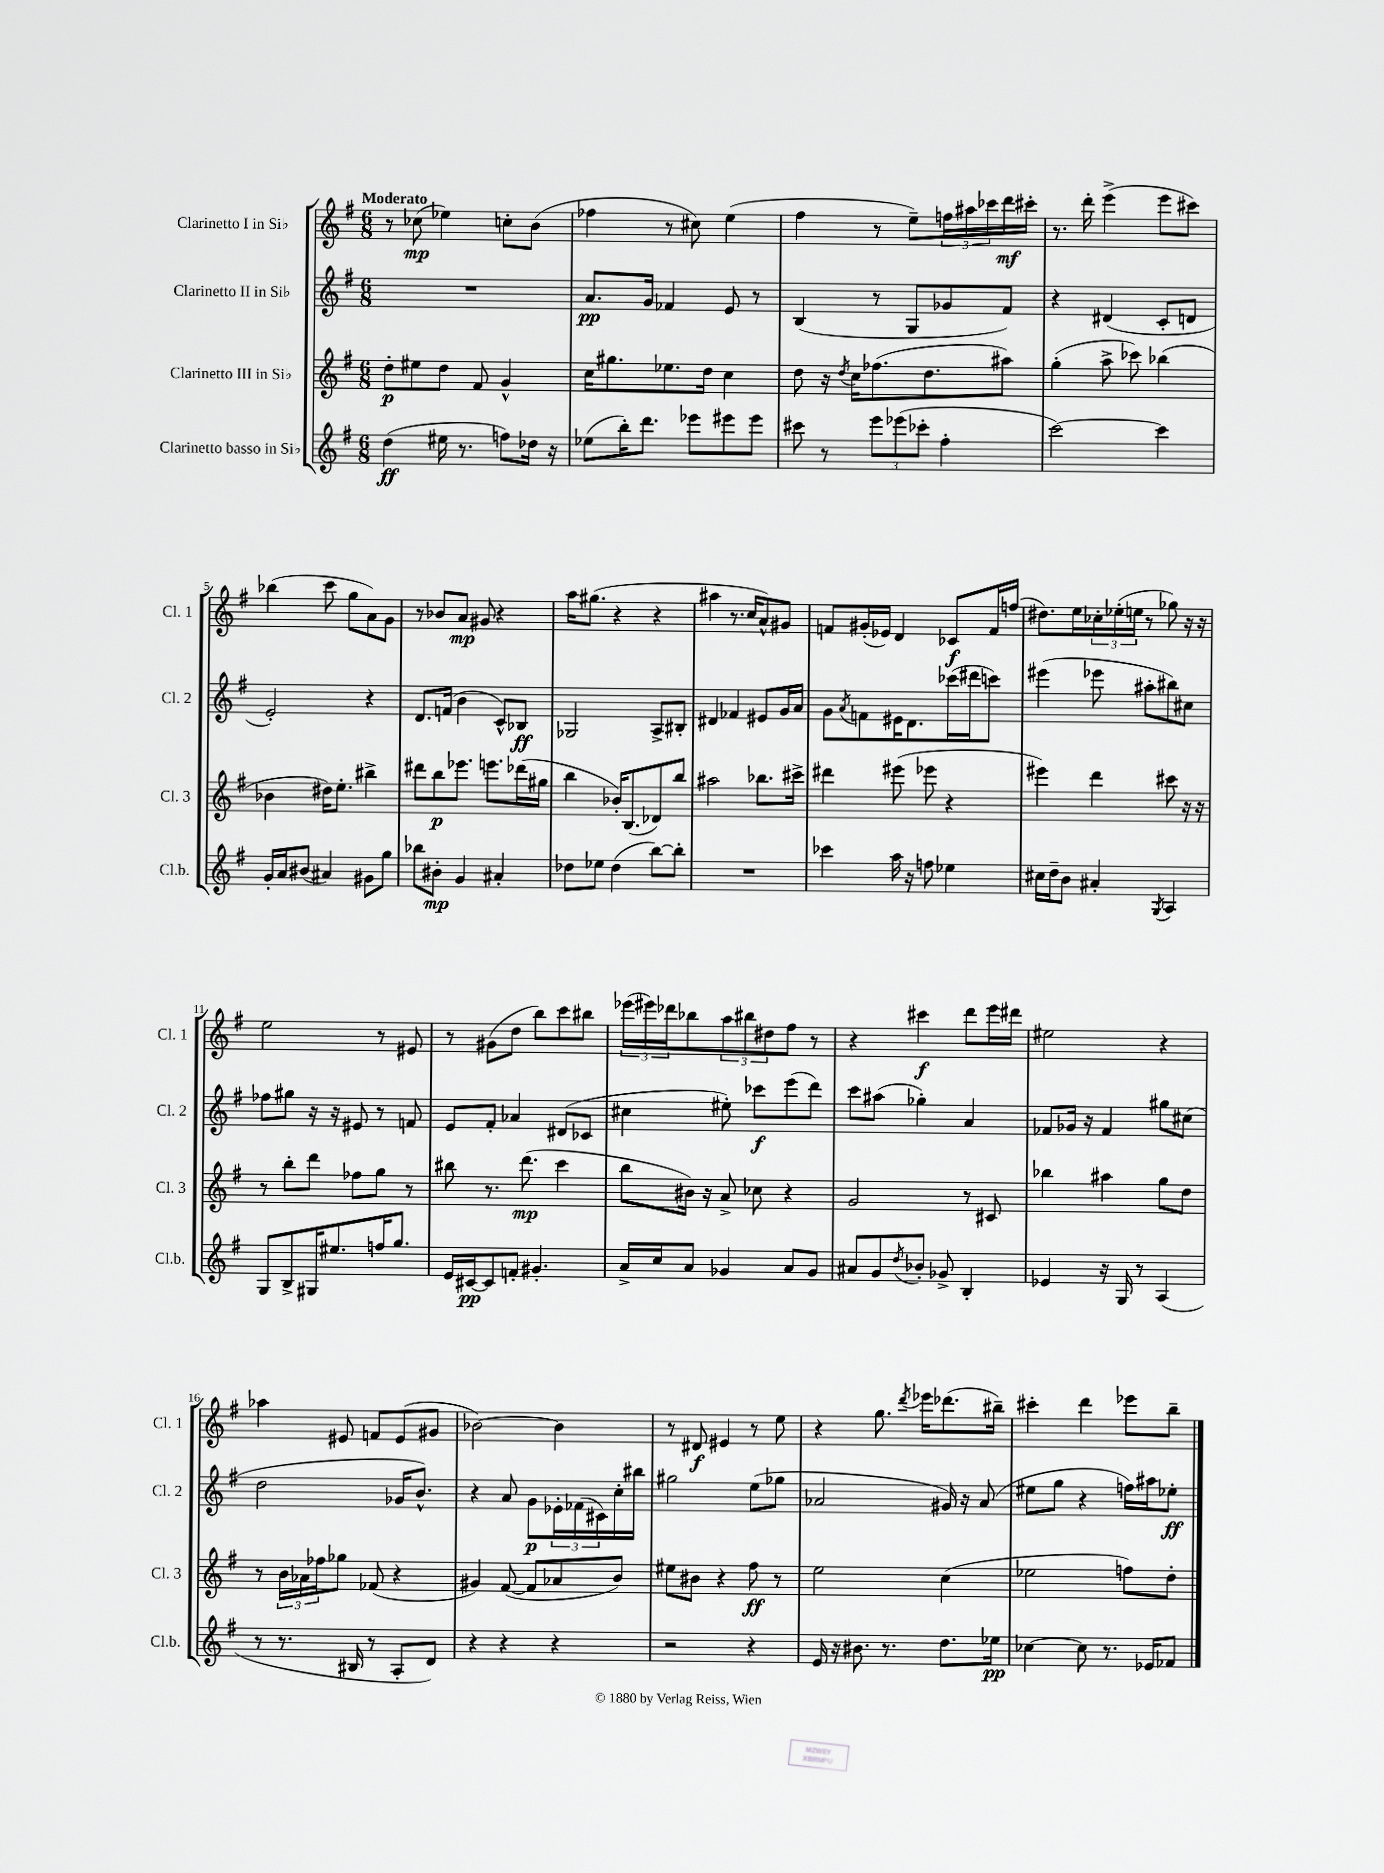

**kern	**dynam	**kern	**dynam	**kern	**dynam	**kern	**dynam
*part4	*part4	*part3	*part3	*part2	*part2	*part1	*part1
*staff4	*staff4	*staff3	*staff3	*staff2	*staff2	*staff1	*staff1
*I"Clarinetto basso in Si♭	*	*I"Clarinetto III in Si♭	*	*I"Clarinetto II in Si♭	*	*I"Clarinetto I in Si♭	*
*I'Cl.b.	*	*I'Cl. 3	*	*I'Cl. 2	*	*I'Cl. 1	*
*clefG2	*	*clefG2	*	*clefG2	*	*clefG2	*
*k[f#]	*	*k[f#]	*	*k[f#]	*	*k[f#]	*
*M6/8	*	*M6/8	*	*M6/8	*	*M6/8	*
=1	=1	=1	=1	=1	=1	=1	=1
!	!	!	!	!	!	!LO:TX:a:B:t=Moderato	!
(4dd\	ff	8dd'\L	p	2.r	.	8r	.
.	.	8ee#X\	.	.	.	(8cc-X\	mp
16ee#X\	.	8dd\J	.	.	.	4ee-X\)	.
8.r	.	.	.	.	.	.	.
.	.	8f#/	.	.	.	.	.
8ffn\L)	.	4g^^/	.	.	.	8ccn'\L	.
16dd-X\Jk	.	.	.	.	.	(8b\J	.
16r	.	.	.	.	.	.	.
=2	=2	=2	=2	=2	=2	=2	=2
(8ee-X\L	.	16cc\KL	.	8.a/L	pp	4ff-X\	.
.	.	8.gg#X\	.	.	.	.	.
16bb'\K)	.	.	.	.	.	.	.
8.ddd\J	.	.	.	16g/Jk	.	.	.
.	.	8.ee-X\	.	4f-X/	.	8r	.
8eee-X\L	.	.	.	.	.	8cc#X\)	.
.	.	16dd\Jk	.	.	.	.	.
8eee#X\	.	4cc\	.	8e/	.	(4ee\	.
8eee#\J	.	.	.	8r	.	.	.
=3	=3	=3	=3	=3	=3	=3	=3
8ccc#X\	.	8dd\	.	(4B/	.	4ff#\	.
8r	.	16r	.	.	.	.	.
.	.	8qdd/	.	.	.	.	.
.	.	16cc\KL	.	.	.	.	.
12eee\L	.	(8.ff-X\	.	8r	.	8r	.
(12eee-X\	.	.	.	.	.	.	.
.	.	.	.	8G/L	.	8ee~\L)	.
12ccc-X'\J	.	.	.	.	.	.	.
.	.	8.dd\	.	.	.	.	.
4ff#'\	.	.	.	8g-X/	.	24ffn\L	.
.	.	.	.	.	.	24aa#X\	.
.	.	.	.	.	.	24ccc-X\	.
.	.	8aa#X\J)	.	8f#/J)	.	16ddd\	mf
.	.	.	.	.	.	16ccc#X'\JJ	.
=4	=4	=4	=4	=4	=4	=4	=4
[2ccc\)	.	(4gg'\	.	4r	.	8.r	.
.	.	.	.	.	.	16ddd'\	.
.	.	8aa^\	.	(4d#X/	.	(4eee^\	.
.	.	8ccc-X\)	.	.	.	.	.
4ccc\]	.	(4bb-X\	.	8c'/L	.	8eee\L	.
.	.	.	.	8dn/J	.	8ccc#X\J)	.
!!LO:LB:g=z
=5	=5	=5	=5	=5	=5	=5	=5
16g'/LL	.	4b-X\	.	2e'/)	.	(4bb-X\	.
16a/J	.	.	.	.	.	.	.
(8b#X/J	.	.	.	.	.	.	.
4a#X/)	.	16dd#X\KL)	.	.	.	8ccc\	.
.	.	8.ee'\J	.	.	.	.	.
.	.	.	.	.	.	8gg\L	.
8g#X\L	.	4bb#X^\	.	4r	.	8a\)	.
8gg\J	.	.	.	.	.	8g\J	.
=6	=6	=6	=6	=6	=6	=6	=6
8bb-X\L	.	8ddd#X\L	.	8.d/L	.	8r	.
8b#X'\J	mp	8bb\	p	.	.	8b-X/L	.
.	.	.	.	(16fn/Jk	.	.	.
4g/	.	8.eee-X\J	.	4b\	.	8a/J	mp
.	.	.	.	.	.	8g#X/	.
.	.	8.eeen\L	.	.	.	.	.
4a#X'/	.	.	.	8c^^/L)	.	4r	.
.	.	(16ddd-X\L	.	8B-X/J	ff	.	.
.	.	16gg#X\JJ	.	.	.	.	.
=7	=7	=7	=7	=7	=7	=7	=7
8dd-X\L	.	4bb\	.	2G-X/	.	16aa\KL	.
.	.	.	.	.	.	(8.gg#X\J	.
8ee-X\J	.	.	.	.	.	.	.
(4dd-\	.	16b-X'/KL)	.	.	.	4r	.
.	.	(8.B/	.	.	.	.	.
[8bb\L)	.	8d-X/)	.	8A^/L	.	4r	.
8bb'\J]	.	8bb/J	.	8B#X'/J	.	.	.
=8	=8	=8	=8	=8	=8	=8	=8
2.r	.	2aa#X\	.	4d#X/	.	4aa#X\	.
.	.	.	.	4f-X/	.	8.r	.
.	.	.	.	.	.	16cc/KL	.
.	.	8.bb-X\L	.	8e#X/L	.	8a^^/)	.
.	.	.	.	16g/L	.	8g#X/J	.
.	.	16ccc#X^\Jk	.	16a/JJ	.	.	.
=9	=9	=9	=9	=9	=9	=9	=9
4ccc-X\	.	4ddd#X\	.	8g\L	.	8fn/L	.
.	.	.	.	8qa/	.	.	.
.	.	.	.	8fn\	.	(16g#X'/L	.
.	.	.	.	.	.	16e-X/JJ)	.
16aa\	.	(8eee#X\	.	16e#X\K	.	4d/	.
16r	.	.	.	8.d\	.	.	.
8ffn\	.	8eee-X\	.	.	.	.	.
4ee-X\	.	4r	.	(16ccc-X\L	.	8c-X/L	f
.	.	.	.	16ddd#X\J	.	.	.
.	.	.	.	8cccn\J)	.	16f/L	.
.	.	.	.	.	.	(16ffn/JJ	.
=10	=10	=10	=10	=10	=10	=10	=10
16cc#X\LL	.	4eee#X\)	.	(4eee#X\	.	8.dd#X\L)	.
16dd~\J	.	.	.	.	.	.	.
8b\J	.	.	.	.	.	.	.
.	.	.	.	.	.	16ee\L	.
4a#X'/	.	4ddd\	.	8eee-X\	.	24cc-X'\	.
.	.	.	.	.	.	(24ee-X'\	.
.	.	.	.	.	.	24een\JJ	.
.	.	.	.	8aa#X'\L	.	8r	.
8qG/	.	.	.	.	.	.	.
4A/	.	8ccc#X\	.	8bb#X\)	.	8gg-X\)	.
.	.	16r	.	8cc#X\J	.	16r	.
.	.	16r	.	.	.	16r	.
!!LO:LB:g=z
=11	=11	=11	=11	=11	=11	=11	=11
8G/L	.	8r	.	8ff-X\L	.	2ee\	.
8B^/	.	8bb'\L	.	8gg#X\J	.	.	.
16G#X/K	.	8ddd\J	.	16r	.	.	.
8.ee#X/	.	.	.	16r	.	.	.
.	.	8ff-X\L	.	8e#X/	.	.	.
16ffn/K	.	8gg\J	.	8r	.	8r	.
8.gg/J	.	.	.	.	.	.	.
.	.	8r	.	8fn/	.	8e#X/	.
=12	=12	=12	=12	=12	=12	=12	=12
16e/LL	.	8bb#X\	.	8e/L	.	8r	.
[16c#X/J	pp	.	.	.	.	.	.
8c#/]	.	8.r	.	8f#'/J	.	(8g#X\L	.
8fn'/J	.	.	.	4a-X/	.	8dd\J	.
.	.	(8.ddd\	mp	.	.	.	.
4.g#X'/	.	.	.	.	.	8bb\L)	.
.	.	4ccc\	.	(8d#X/L	.	8ccc\	.
.	.	.	.	8c-X/J	.	8bb#X\J	.
=13	=13	=13	=13	=13	=13	=13	=13
16a^/LL	.	8bb\L	.	4cc#X\	.	(24eee-X\LL	.
.	.	.	.	.	.	24eee#X\)	.
16cc/J	.	.	.	.	.	.	.
.	.	.	.	.	.	24ddd-X\J	.
8a/J	.	16b#X\Jk)	.	.	.	8bb-X\	.
.	.	16r	.	.	.	.	.
4g-X/	.	8a^/	.	8ee#X'\)	.	12aa\	.
.	.	.	.	.	.	12bb#X\	.
.	.	8cc-X\	.	8ccc-X\L	f	.	.
.	.	.	.	.	.	12dd#X\	.
8a/L	.	4r	.	(8eee\	.	8ff#\J	.
8g-/J	.	.	.	8ddd\J)	.	8r	.
=14	=14	=14	=14	=14	=14	=14	=14
8a#X/L	.	2g/	.	8ccc\L	.	4r	.
8g/	.	.	.	(8aa#X\J	.	.	.
8qdd/	.	.	.	.	.	.	.
8b-X'/J	.	.	.	4gg-X'\)	.	4ccc#X\	f
8g-X^/	.	.	.	.	.	.	.
4B'/	.	8r	.	4a/	.	8ddd\L	.
.	.	8c#X/	.	.	.	16eee\L	.
.	.	.	.	.	.	16ddd#X\JJ	.
=15	=15	=15	=15	=15	=15	=15	=15
4e-X/	.	4bb-X\	.	8f-X/L	.	2ee#X\	.
.	.	.	.	16g-X/Jk	.	.	.
.	.	.	.	16r	.	.	.
16r	.	4aa#X\	.	4f-/	.	.	.
16G/	.	.	.	.	.	.	.
8r	.	.	.	.	.	.	.
(4A/	.	8gg\L	.	8gg#X\L	.	4r	.
.	.	8dd\J	.	(8cc#X\J	.	.	.
!!LO:LB:g=z
=16	=16	=16	=16	=16	=16	=16	=16
8r	.	8r	.	2dd\	.	4aa-X\	.
8.r	.	24b\LL	.	.	.	.	.
.	.	24a-X\	.	.	.	.	.
.	.	24ff-X\J	.	.	.	.	.
.	.	8gg-X\J	.	.	.	8e#X/	.
16B#X/	.	.	.	.	.	.	.
8r	.	(8f-X/	.	.	.	8fn/L	.
8A'/L	.	4r	.	16g-X/KL	.	(8e#/	.
.	.	.	.	8.b^^/J)	.	.	.
8d/J)	.	.	.	.	.	8g#X/J	.
=17	=17	=17	=17	=17	=17	=17	=17
4r	.	4g#X/)	.	4r	.	[2b-X\)	.
4r	.	([8f#/	.	8a/	.	.	.
.	.	8f#/L]	.	8g\L	p	.	.
4r	.	8a-X/	.	24e-X'\L	.	4b-\]	.
.	.	.	.	(24f-X\	.	.	.
.	.	.	.	24c#X\)	.	.	.
.	.	8b/J)	.	16cc'\	.	.	.
.	.	.	.	16bb#X\JJ	.	.	.
=18	=18	=18	=18	=18	=18	=18	=18
2r	.	8ee#X\L	.	2gg#X\	.	8r	.
.	.	8b#X\J	.	.	.	8d#X/	f
.	.	4r	.	.	.	4e#X/	.
4r	.	8ff#\	ff	(8ee\L	.	8r	.
.	.	8r	.	8gg-X\J	.	8ee\	.
=19	=19	=19	=19	=19	=19	=19	=19
16e/	.	2ee\	.	2a-X/	.	4r	.
16r	.	.	.	.	.	.	.
8.b#X\	.	.	.	.	.	.	.
.	.	.	.	.	.	8.gg\	.
8.r	.	.	.	.	.	.	.
.	.	.	.	.	.	8qddd/	.
.	.	.	.	.	.	16eee-X\KL	.
8.dd\L	.	(4cc\	.	16g#X/)	.	(8.ddd-X\	.
.	.	.	.	16r	.	.	.
.	.	.	.	(8a-/	.	.	.
16ee-X\Jk	pp	.	.	.	.	16bb#X~\Jk)	.
=20	=20	=20	=20	=20	=20	=20	=20
[4cc-X\	.	2ee-X\	.	8ee#X\L	.	4ccc#X'\	.
.	.	.	.	8gg\J	.	.	.
8cc-\]	.	.	.	4r	.	4ddd\	.
8.r	.	.	.	.	.	.	.
.	.	8ffn\L)	.	16ffn\LL)	.	8eee-X\L	.
16e-X/KL	.	.	.	16aa#X\J	.	.	.
8f-X/J	.	8dd'\J	.	8ee-X'\J	ff	8bb~\J	.
==	==	==	==	==	==	==	==
*-	*-	*-	*-	*-	*-	*-	*-
